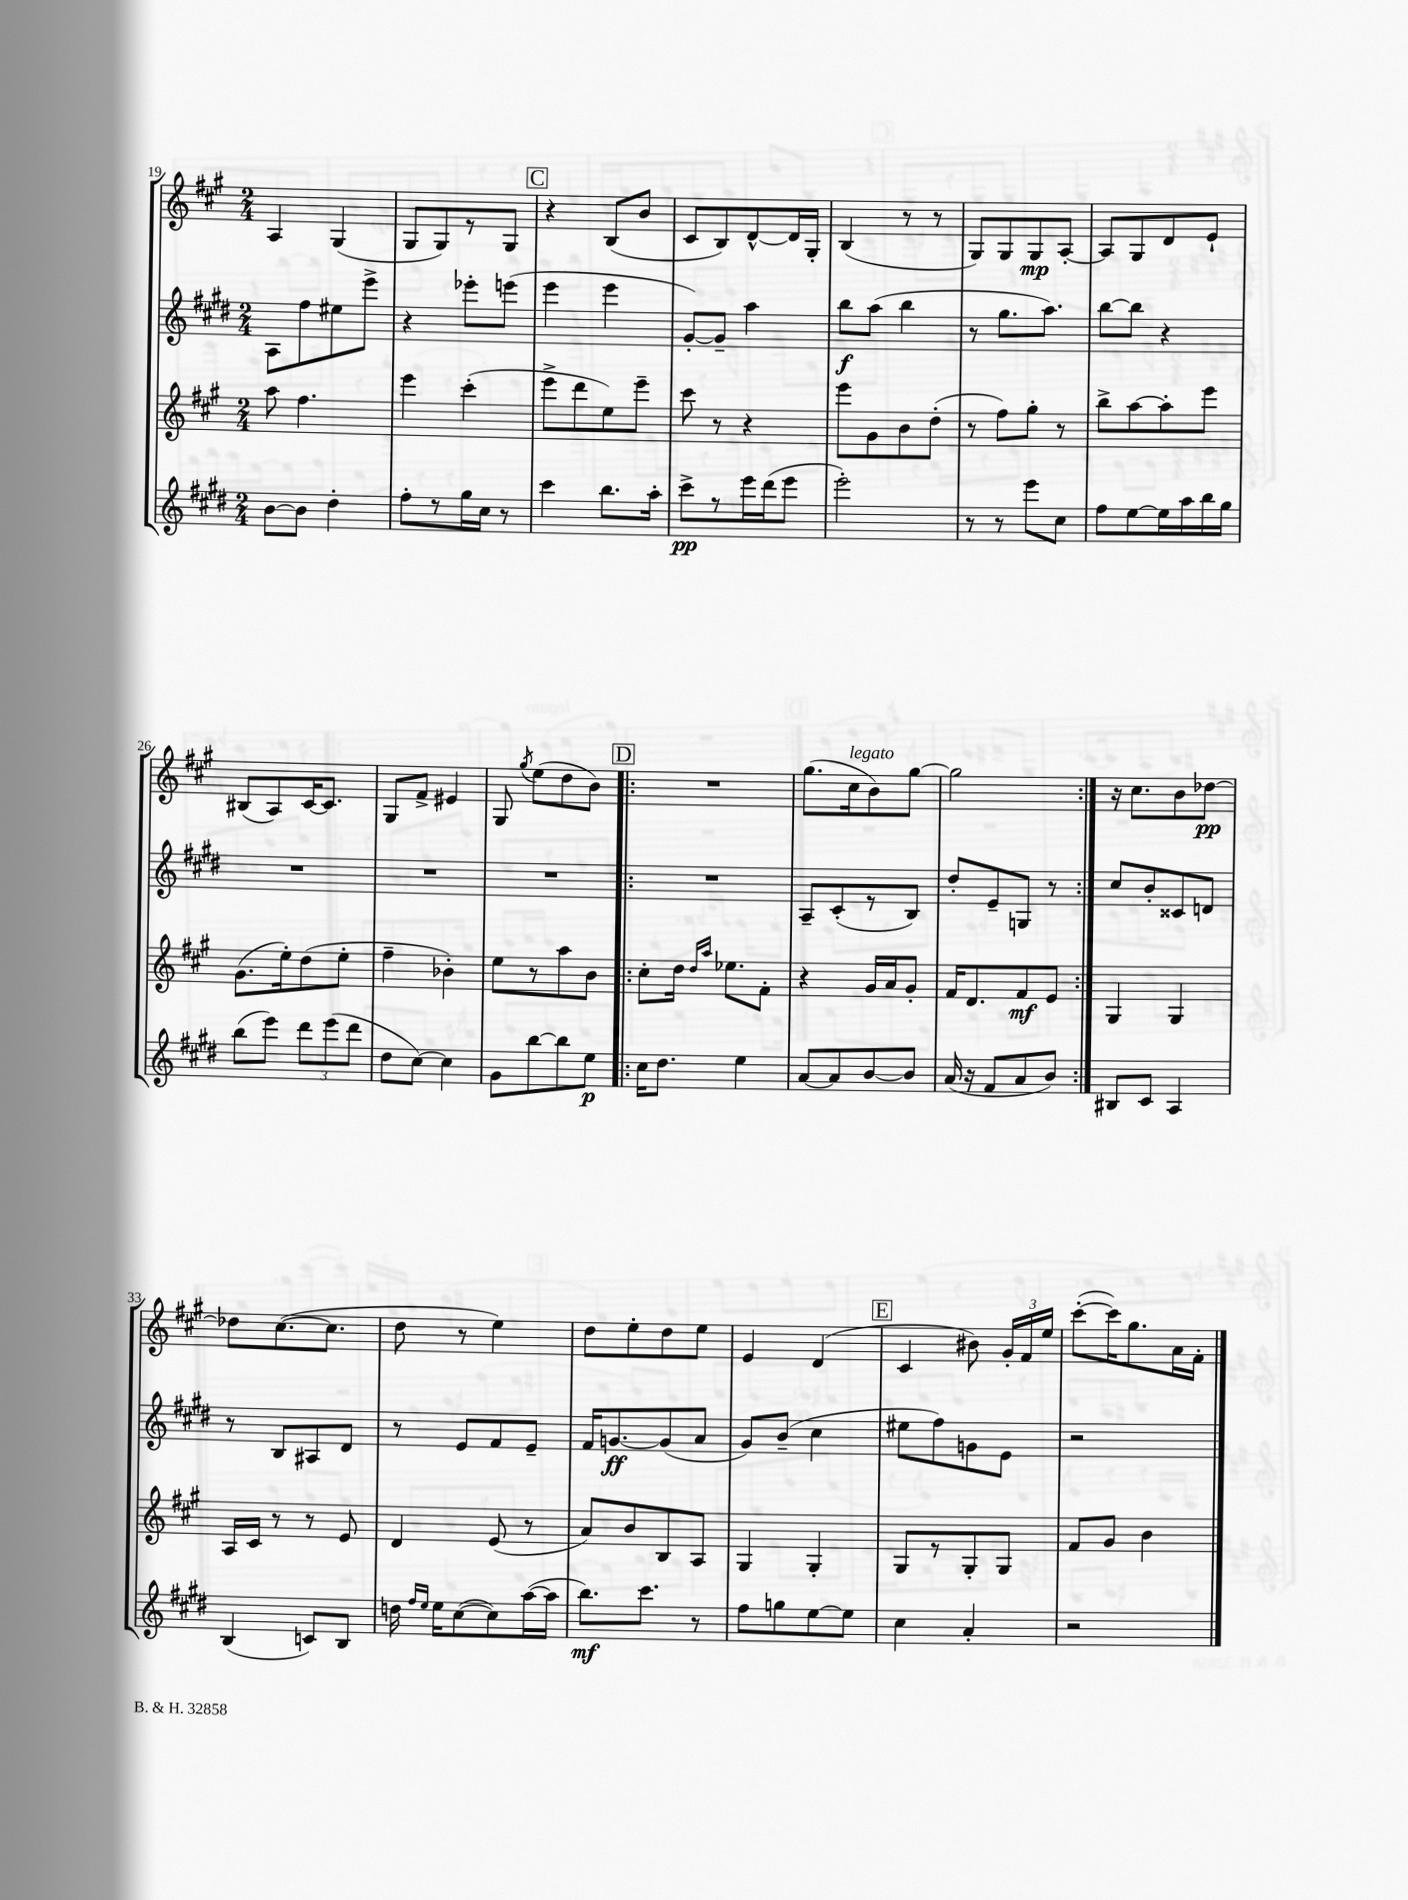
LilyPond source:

<<
\new StaffGroup <<
\new Staff = "s0" {
    \clef treble \key a \major \numericTimeSignature \time 2/4
    \autoBeamOff a4 gis4( |
    gis8[ gis8) r8 gis8] |
    \mark \markup { \box "C" } r4 b8[( b'8] |
    cis'8[ b8) d'8~-^ d'16 gis16]-. |
    b4( r8 r8 |
    gis8[) gis8 gis8\mp a8]~-. |
    a8[ gis8 d'8 e'8]-! |
    bis8[( a8) cis'16~ cis'8.] |
    gis8[ fis'8]-> eis'4 |
    gis8 \acciaccatura { gis''8 } e''8[( d''8 b'8]) |
    \repeat volta 2 { \mark \markup { \box "D" } R2 |
    gis''8.[( cis''16^\markup { \italic "legato" } b'8) gis''8]~ |
    gis''2 | }
    r16 cis''8.[ b'8 des''8]~\pp |
    des''8[ cis''8.~( cis''8.] |
    d''8 r8 e''4) |
    d''8[ e''8-. d''8 e''8] |
    e'4 d'4( |
    \mark \markup { \box "E" } cis'4 bis'8) \tuplet 3/2 { gis'16[-. fis'16 e''16] } |
    cis'''8[~-.( cis'''16) gis''8. a'16 fis'16]-. \bar "|." |
}
\new Staff = "s1" {
    \clef treble \key e \major \numericTimeSignature \time 2/4
    \autoBeamOff a8[ fis''8 eis''8 e'''8]-> |
    r4 ees'''8[-. e'''8]( |
    \mark \markup { \box "C" } e'''4 e'''4 |
    gis'8[~-.) gis'8]-- a''4 |
    b''8[\f a''8]( b''4 |
    r8 gis''8.[ a''8.]) |
    b''8[~ b''8] r4 |
    R2 |
    R2 |
    R2 |
    \repeat volta 2 { \mark \markup { \box "D" } R2 |
    a8[-- cis'8-.( r8 b8]) |
    dis''8[-. e'8-- g8] r8 | }
    cis''8[ b'8-. cisis'8 d'8] |
    r8 b8[ ais8 dis'8] |
    r8 e'8[ fis'8 e'8]-- |
    fis'16[ g'8.~\ff g'8( a'8] |
    gis'8[) b'8]--( cis''4 |
    \mark \markup { \box "E" } eis''8[ fis''8) g'8 e'8] |
    r2 \bar "|." |
}
\new Staff = "s2" {
    \clef treble \key a \major \numericTimeSignature \time 2/4
    \autoBeamOff a''8 fis''4. |
    e'''4 cis'''4-.( |
    \mark \markup { \box "C" } e'''8[-> d'''8 e''8) e'''8]-- |
    cis'''8 r8 r4 |
    e'''8[ gis'8 b'8 d''8]-.( |
    r8 fis''8[) gis''8]-. r8 |
    b''8[-> a''8~ a''8-. e'''8] |
    gis'8.[( e''16-.) d''8( e''8]-. |
    fis''4-- bes'4-.) |
    e''8[ r8 a''8 b'8] |
    \repeat volta 2 { \mark \markup { \box "D" } cis''8[-. d''16] \grace { d''16[ a''16] } ees''8.[ fis'8]-. |
    r4 gis'16[ a'16 gis'8]-. |
    fis'16[ d'8. fis'8\mf e'8] | }
    gis4 gis4 |
    a16[ cis'16] r8 r8 e'8 |
    d'4 e'8( r8 |
    a'8[) b'8 b8 a8] |
    gis4 gis4-. |
    \mark \markup { \box "E" } gis8[ r8 gis8-. gis8] |
    fis'8[ gis'8] b'4 \bar "|." |
}
\new Staff = "s3" {
    \clef treble \key e \major \numericTimeSignature \time 2/4
    \autoBeamOff b'8[~ b'8] dis''4-. |
    fis''8[-. r8 gis''16 cis''16] r8 |
    \mark \markup { \box "C" } cis'''4 b''8.[ a''16]-. |
    cis'''8[->\pp r8 e'''16 dis'''16( e'''8] |
    e'''2-.) |
    r8 r8 e'''8[ cis''8] |
    fis''8[ e''8~ e''16 a''16 b''16 gis''16] |
    b''8[( e'''8]) \tuplet 3/2 { dis'''8[ e'''8( dis'''8] } |
    dis''8[ cis''8]~) cis''4 |
    gis'8[ b''8~ b''8 e''8]\p |
    \repeat volta 2 { \mark \markup { \box "D" } cis''16[ dis''8.] e''4 |
    a'8[~ a'8 b'8~ b'8] |
    a'16( r16 fis'8[ a'8 b'8]) | }
    bis8[ cis'8] a4 |
    b4( c'8[) b8] |
    d''16 \grace { fis''16[ e''16] } e''16[ cis''8~( cis''8) a''16~( a''16] |
    b''8.[\mf) cis'''8.] r8 |
    fis''8[ g''8 e''8~ e''8] |
    \mark \markup { \box "E" } cis''4 a'4-. |
    r2 \bar "|." |
}
>>
>>
\layout { \context { \Score currentBarNumber = #19 } }
